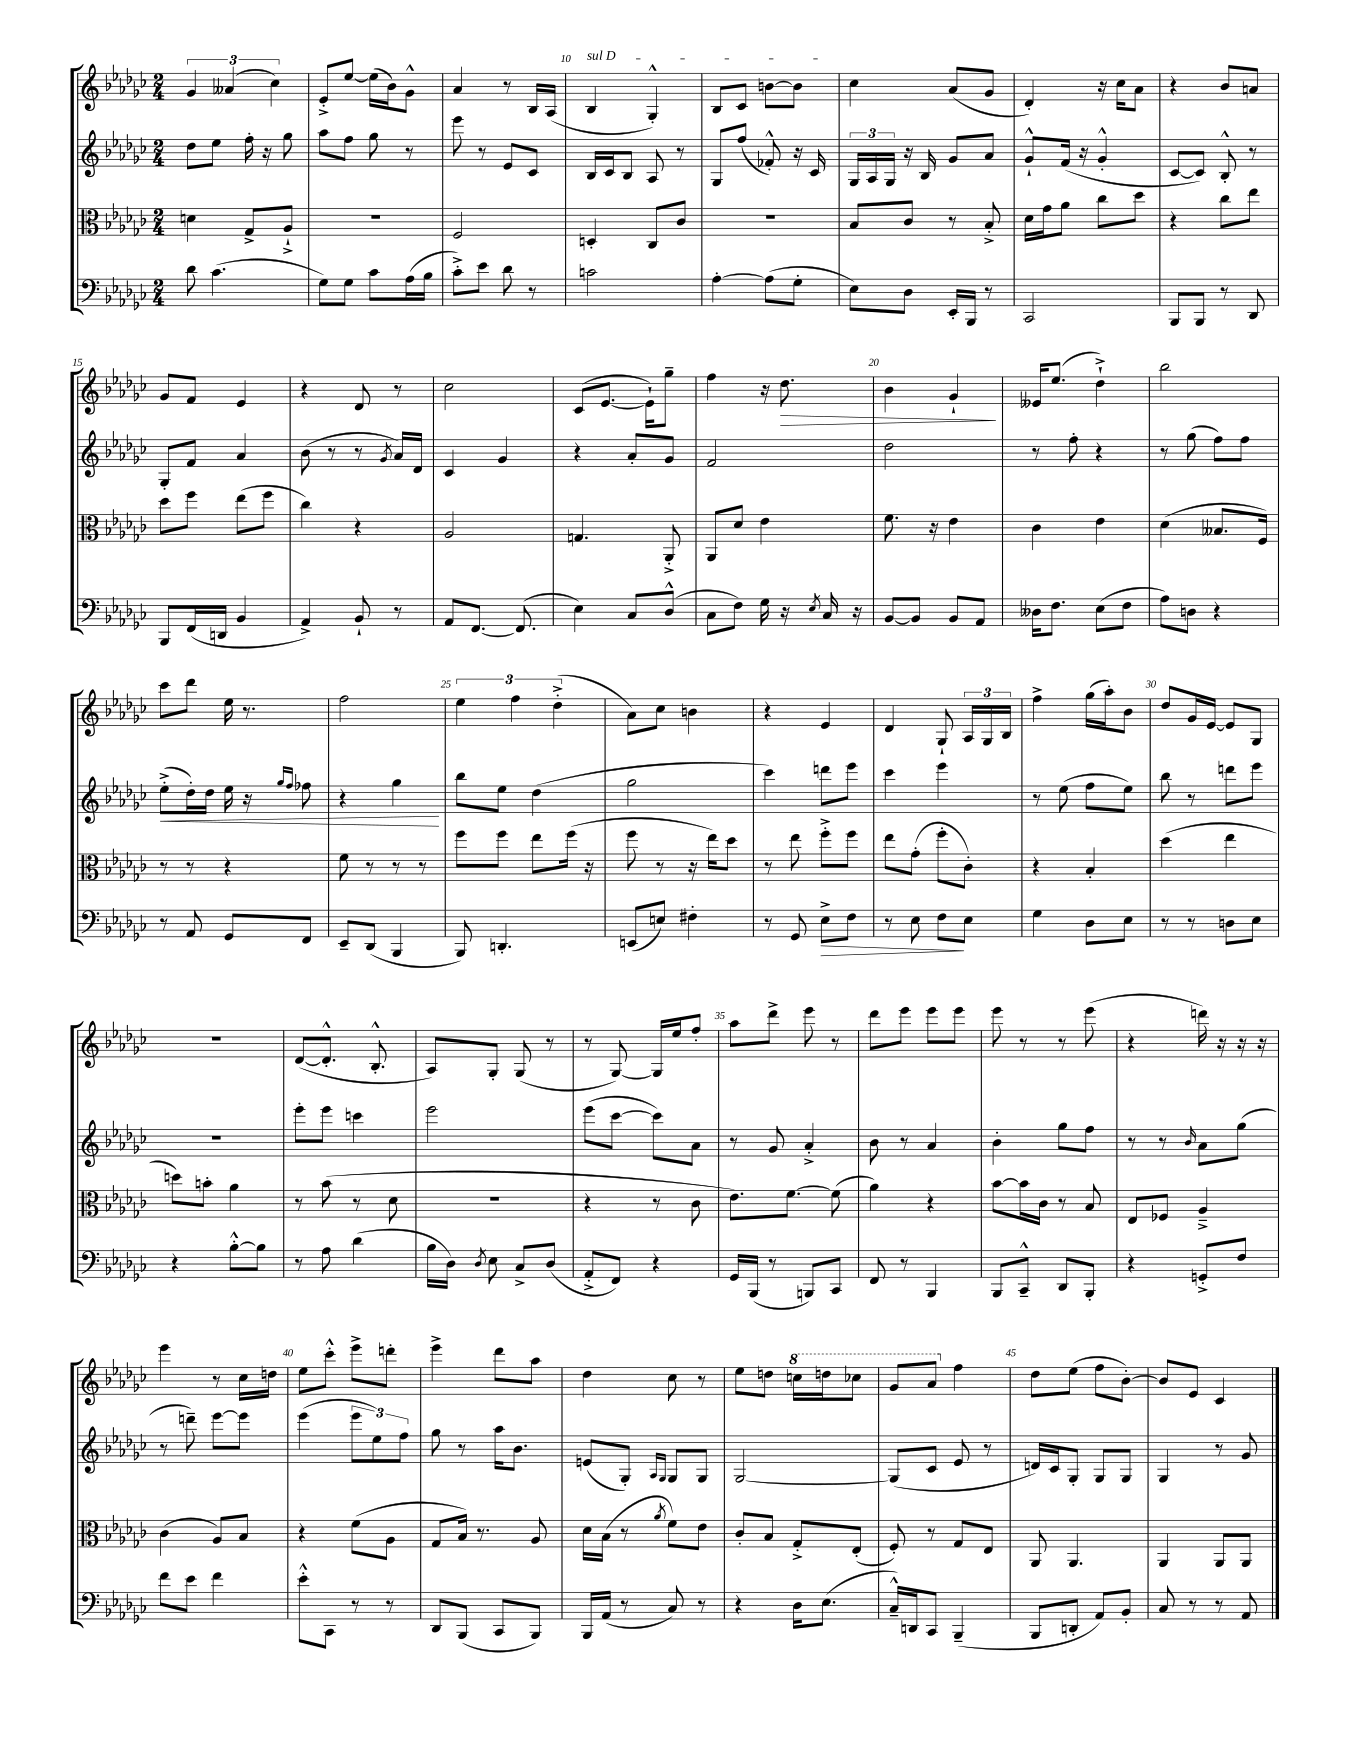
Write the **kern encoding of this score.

**kern	**kern	**kern	**kern
*staff4	*staff3	*staff2	*staff1
*clefF4	*clefC3	*clefG2	*clefG2
*k[b-e-a-d-g-c-]	*k[b-e-a-d-g-c-]	*k[b-e-a-d-g-c-]	*k[b-e-a-d-g-c-]
*M2/4	*M2/4	*M2/4	*M2/4
8d-	4d	8dd-	6g-
(4.c-	.	8ee-	.
.	.	.	(6a--
.	8G-^	16ff'	.
.	.	16r	.
.	.	.	6cc-)
.	8A-`^	8gg-	.
=	=	=	=
8G-)	2r	8aa-	8e-'^
8G-	.	8ff	[8ee-
8c-	.	8gg-	(16ee-]
.	.	.	16b-)
(16A-	.	8r	8g-^^
16B-	.	.	.
=	=	=	=
8c-'^)	2F	8eee-	4a-
8e-	.	8r	.
8d-	.	8e-	8r
8r	.	8c-	16B-
.	.	.	(16A-
=	=	=	=
2c	4D'	16B-	4B-
.	.	16c-	.
.	.	8B-	.
.	8C-	8A-	4G-'^^)
.	8c-	8r	.
=	=	=	=
[4A-'	2r	8G-	8B-
.	.	(8ff	8c-
(8A-]	.	8f-'^^)	[8b
8G-'	.	16r	8b]
.	.	16c-	.
=	=	=	=
8E-)	8B-	24G-	4cc-
.	.	24A-	.
.	.	24G-	.
8D-	8c-	16r	.
.	.	16B-	.
16EE-'	8r	8g-	(8a-
16BBB-	.	.	.
8r	8B-'^	8a-	8g-
=	=	=	=
2CC-	16d-	8g-`^^	4d-')
.	16g-	.	.
.	8a-	(16f	.
.	.	16r	.
.	8cc-	4g-'^^	16r
.	.	.	16cc-
.	8dd-	.	8a-
=	=	=	=
8BBB-	4r	[8c-	4r
8BBB-	.	8c-])	.
8r	8cc-	8B-'^^	8b-
8DD-	8ee-	8r	8a
=	=	=	=
8BBB-	8dd-	8G-'	8g-
(16FF	8ff	8f	8f
16DD	.	.	.
4BB-	(8ee-	4a-	4e-
.	8ff	.	.
=	=	=	=
4AA-^)	4cc-)	(8b-	4r
.	.	8r	.
8BB-`	4r	8r	8d-
.	.	8qg-	.
8r	.	16a-)	8r
.	.	16d-	.
=	=	=	=
8AA-	2A-	4c-	2cc-
[8.FF	.	.	.
.	.	4g-	.
(8.FF]	.	.	.
=	=	=	=
4E-)	4.G	4r	(8c-
.	.	.	[8.e-
8C-	.	8a-'	.
.	.	.	16e-`])
(8D-^^	8AA-'^	8g-	8gg-~
=	=	=	=
8C-	8AA-	2f	4ff
8F)	8d-	.	.
16G-	4e-	.	16r
16r	.	.	8.dd-
8qE-	.	.	.
16C-	.	.	.
16r	.	.	.
=	=	=	=
[8BB-	8.f	2dd-	4b-
8BB-]	.	.	.
.	16r	.	.
8BB-	4e-	.	4g-`
8AA-	.	.	.
=	=	=	=
16D--	4c-	8r	16e--
8.F	.	.	(8.ee-
.	.	8ff'	.
(8E-	4e-	4r	4dd-`^)
8F	.	.	.
=	=	=	=
8A-)	(4d-	8r	2bb-
8D	.	(8gg-	.
4r	8.B--	8ff)	.
.	.	8ff	.
.	16F)	.	.
=	=	=	=
8r	8r	(8ee-'^	8ccc-
8AA-	8r	16dd-')	8ddd-
.	.	16dd-	.
8GG-	4r	16ee-	16ee-
.	.	16r	8.r
.	.	16qqgg-	.
.	.	16qqff	.
8FF	.	8ff-	.
=	=	=	=
8EE-~	8f	4r	2ff
(8DD-	8r	.	.
4BBB-	8r	4gg-	.
.	8r	.	.
=	=	=	=
8BBB-)	8ff	8bb-	6ee-
4.DD'	8ff	8ee-	.
.	.	.	6ff
.	8ee-	(4dd-	.
.	.	.	(6dd-'^
.	(16ff	.	.
.	16r	.	.
=	=	=	=
(8EE	8ff	2gg-	8a-)
8E)	8r	.	8cc-
4F#'	16r	.	4b
.	16ee-)	.	.
.	8dd-	.	.
=	=	=	=
8r	8r	4ccc-)	4r
8GG-	8ee-	.	.
8E-^	8ff'^	8ddd	4e-
8F	8ff	8eee-	.
=	=	=	=
8r	8ee-	4ccc-	4d-
8E-	(8g-'	.	.
8F	8ff'	4eee-	8G-`
8E-	8c-')	.	24A-
.	.	.	24G-
.	.	.	24B-
=	=	=	=
4G-	4r	8r	4ff^
.	.	(8ee-	.
8D-	4B-'	8ff	(16gg-
.	.	.	16aa-')
8E-	.	8ee-)	8b-
=	=	=	=
8r	(4dd-	8bb-	8dd-
8r	.	8r	16g-
.	.	.	[16e-
8D	4ee-	8ddd	8e-]
8E-	.	8eee-	8G-
=	=	=	=
4r	8dd)	2r	2r
.	8b'	.	.
[8B-'^^	4a-	.	.
8B-]	.	.	.
=	=	=	=
8r	8r	8eee-'	([8d-
8A-	(8b-	8eee-	8.d-'^^]
(4d-	8r	4ccc	.
.	.	.	8.B-'^^
.	8d-	.	.
=	=	=	=
16B-	2r	2eee-	8A-)
16D-)	.	.	.
8qD-	.	.	.
8E-	.	.	8G-'
8C-^	.	.	(8G-
(8D-	.	.	8r
=	=	=	=
8AA-'^	4r	(8eee-	8r
8FF)	.	[8ccc-	[8G-)
4r	8r	8ccc-])	16G-]
.	.	.	16ee-
.	8c-	8a-	8ff'
=	=	=	=
16GG-	8.e-)	8r	8aa-
(16BBB-	.	.	.
8r	.	8g-	8ddd-^
.	[8.f	.	.
8BBB)	.	4a-'^	8eee-
8CC-	(8f]	.	8r
=	=	=	=
8FF	4a-)	8b-	8ddd-
8r	.	8r	8eee-
4BBB-	4r	4a-	8eee-
.	.	.	8eee-
=	=	=	=
8BBB-	[8b-	4b-'	8eee-
8CC-~^^	16b-]	.	8r
.	16c-	.	.
8DD-	8r	8gg-	8r
8BBB-'	8B-	8ff	(8eee-
=	=	=	=
4r	8E-	8r	4r
.	8F-	8r	.
.	.	16qqb-	.
8GG'^	4A-~^	8a-	16ddd)
.	.	.	16r
8F	.	(8gg-	16r
.	.	.	16r
=	=	=	=
8f	(4c-	8r	4eee-
8e-	.	8ddd~)	.
4f	8A-)	[8eee-	8r
.	8B-	8eee-]	16cc-
.	.	.	16dd
=	=	=	=
8e-'^^	4r	(4eee-	8ee-
8CC-	.	.	8ccc-'^^
8r	(8f	12eee-	8eee-^
.	.	12ee-)	.
8r	8A-	.	8ddd'
.	.	12ff	.
=	=	=	=
8DD-	8G-	8gg-	4eee-^
(8BBB-	16B-)	8r	.
.	8.r	.	.
8CC-	.	16aa-	8ddd-
.	.	8.b-	.
8BBB-)	8A-	.	8aa-
=	=	=	=
16BBB-	16d-	(8e	4dd-
(16AA-	(16B-	.	.
8r	8r	8G-')	.
.	.	16qqA-	.
.	8qa-	16qqG-	.
8C-)	8f)	8G-	8cc-
8r	8e-	8G-	8r
=	=	=	=
4r	8c-'	[2G-	8ee-
.	8B-	.	8dd
16D-	8G-'^	.	16ccc
(8.E-	.	.	16ddd
.	(8E-'	.	8ccc-
=	=	=	=
16C-~^^)	8F')	(8G-]	8gg-
16DD	.	.	.
8CC-	8r	8c-	8aa-
(4BBB-~	8G-	8e-	4ff
.	8E-	8r	.
=	=	=	=
8BBB-	8AA-	16d)	8dd-
.	.	16c-	.
8DD'	4.AA-	8G-'	(8ee-
8AA-)	.	8G-	8ff
8BB-'	.	8G-	[8b-')
=	=	=	=
8C-	4AA-	4G-	8b-]
8r	.	.	8e-
8r	8AA-	8r	4c-
8AA-	8AA-	8g-	.
==	==	==	==
*-	*-	*-	*-
